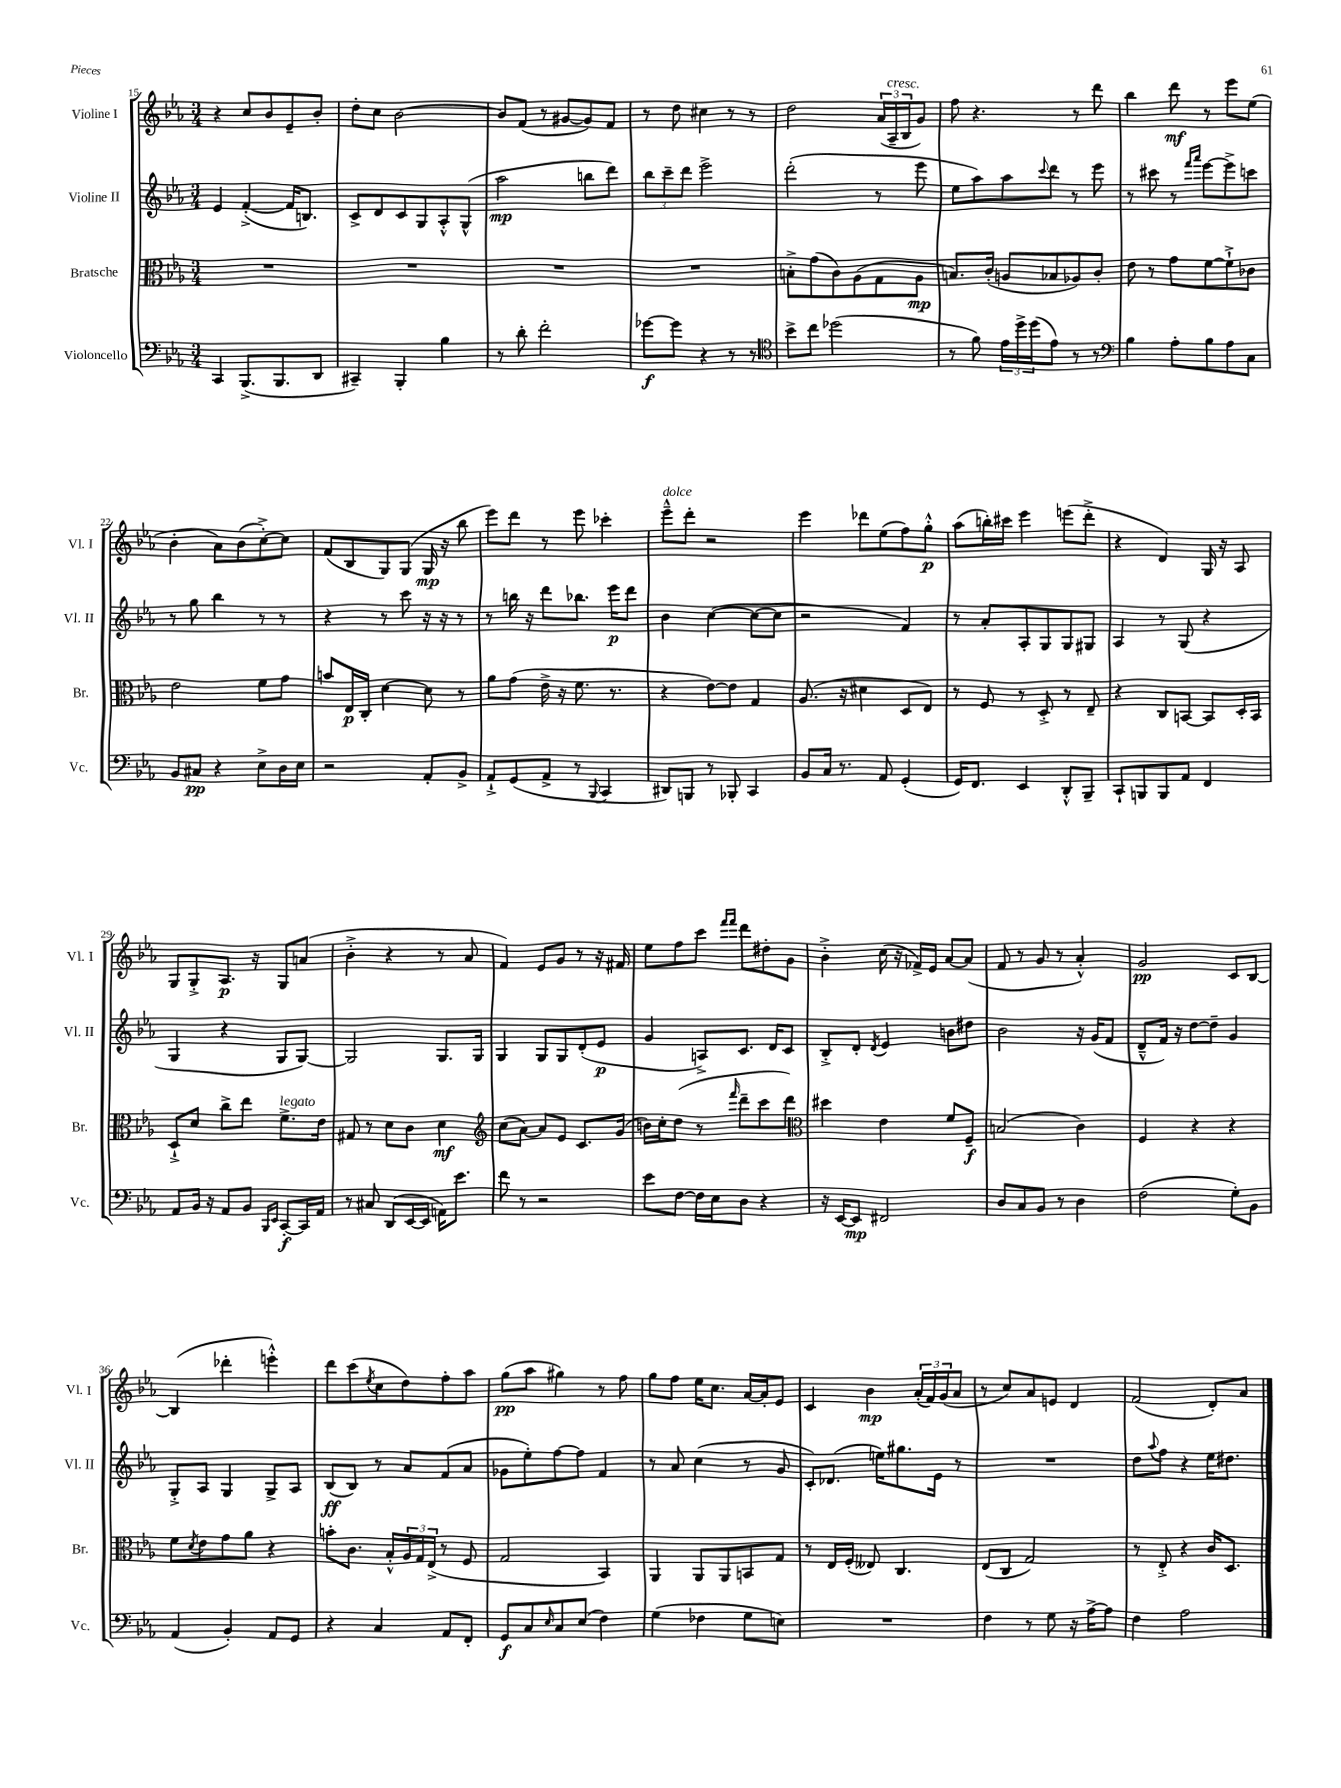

**kern	**kern	**kern	**kern
*staff4	*staff3	*staff2	*staff1
*clefF4	*clefC3	*clefG2	*clefG2
*k[b-e-a-]	*k[b-e-a-]	*k[b-e-a-]	*k[b-e-a-]
*M3/4	*M3/4	*M3/4	*M3/4
4CC	2.r	4e-	4r
(8.BBB-^	.	([4f'^	8cc
.	.	.	8b-
8.BBB-	.	.	.
.	.	16f]	8e-~
.	.	8.B)	.
8DD	.	.	8b-'
=	=	=	=
4CC#~)	2.r	8c^	8dd'
.	.	8d	8cc
4BBB-'	.	8c	[2b-
.	.	8G	.
4B-	.	8A-'^^	.
.	.	(8G^^	.
=	=	=	=
8r	2.r	2aa-	8b-]
8d'	.	.	(8f
2f'	.	.	8r
.	.	.	[8g#
.	.	8bb	8g#])
.	.	8ddd)	8f
=	=	=	=
[8g-	2.r	12bb-	8r
.	.	12ccc~	.
8g-]	.	.	8dd
.	.	12ddd	.
4r	.	2eee-^	4cc#
8r	.	.	8r
8r	.	.	8r
=	=	=	=
*clefC4	*	*	*
8b-^	8B'^	(2ddd'	2dd
8cc	(8g	.	.
(2dd-	8c)	.	.
.	(8A-	.	.
.	8G	8r	(24a-
.	.	.	24A-~
.	.	.	24B-
.	8A-	8eee-	8g)
=	=	=	=
8r	8.B)	8ee-	8ff
8f)	.	8aa-)	4.r
.	(16c'	.	.
24e-	8A	8aa-	.
24dd^	.	.	.
(24dd	.	.	.
.	.	8qqccc	.
8e-)	8B-	8ddd	.
8r	8A-)	8r	8r
8r	8c'	8eee-	8ddd
=	=	=	=
*clefF4	*	*	*
4B-	8e-	8r	4bb-
.	8r	8ccc#	.
8A-'	8g	8r	8ddd
.	.	16qqfff	.
.	.	16qqaaa-	.
8B-	[8f	[8eee-	8r
8A-	8f`^]	8eee-^]	8eee-
8C	8c-	8ccc	(8ee-
=	=	=	=
8BB-	2e-	8r	4b-'
8C#	.	8gg	.
4r	.	4bb-	8a-)
.	.	.	(8b-
8E-^	8f	8r	[8cc'^)
16D	8g	8r	8cc]
16E-	.	.	.
=	=	=	=
2r	8b	4r	(8f
.	16E-	.	8B-
.	16C'	.	.
.	[4d	8r	8G)
.	.	8ccc	(8G
8AA-'	8d]	16r	16G
.	.	16r	16r
8BB-^	8r	8r	8bb-
=	=	=	=
8AA-`^	8a-	8r	8eee-)
(8GG	(8g	16bb	8ddd
.	.	16r	.
8AA-^	16e-^	8ddd	8r
.	16r	.	.
8r	8.f	8.bb-	8eee-
8qqBBB-	.	.	.
4CC	.	.	4ccc-'
.	8.r	16eee-	.
.	.	8ddd	.
=	=	=	=
8DD#)	4r	4b-	8eee-~^^
8BBB	.	.	8ddd'
8r	[8e-)	([4cc	2r
8BBB-'	8e-]	.	.
4CC	4G	8cc_	.
.	.	8cc]	.
=	=	=	=
8BB-	(8.A-	2r	4eee-
16C	.	.	.
8.r	16r	.	.
.	4d#	.	8ddd-
8AA-	.	.	(8ee-
(4GG'	8D	4f)	8ff)
.	8E-)	.	8gg'^^
=	=	=	=
16GG)	8r	8r	(8aa-
8.FF	.	.	.
.	8F	8a-'	16bb')
.	.	.	16ccc#
4EE-	8r	8A-'	4eee-
.	8D'^	8G	.
8DD'^^	8r	8G	(8eee
8BBB-~	8E-~	8G#	8ddd'^
=	=	=	=
8CC`	4r	4A-	4r
8BBB	.	.	.
8BBB	8C	8r	4d)
8AA-	[8BB	(8G	.
4FF	8BB]	4r	16G
.	.	.	16r
.	16D'	.	8A-
.	16BB	.	.
=	=	=	=
8AA-	8D`^	4G	8G
16BB-	8d	.	8G'^
16r	.	.	.
8AA-	8cc^	4r	8.A-
8BB-	8ee-	.	.
.	.	.	16r
16qqBBB-	.	.	.
16qqEE-	.	.	.
[8CC'	8.f^	8G	8G
16CC]	.	[8G)	(8a
16AA-	16e-	.	.
=	=	=	=
8r	8G#	2G]	4b-'^
8C#	8r	.	.
(8DD	8d	.	4r
[16EE-	8c	.	.
16EE-]	.	.	.
16AA)	4d	8.G	8r
8.e-	.	.	.
.	.	.	8a-
.	.	16G	.
=	=	=	=
*	*clefG2	*	*
8f	(8cc	4G	4f)
8r	[8a-)	.	.
2r	8a-]	8G	8e-
.	8e-	8G	8g
.	8.c	(8d'	8r
.	.	8e-	16r
.	(16g	.	16f#
=	=	=	=
8e-	16b)	4g	8ee-
.	16cc'	.	.
[8F	(8dd	.	8ff
16F]	8r	8A^)	8ccc
16E-	.	.	.
.	.	.	16qqfff
.	16qqfff	.	16qqfff
8D	8ddd~	8.c	8ddd
4r	8ccc	.	8dd#'
.	.	16d	.
.	8ddd)	8c	8g
=	=	=	=
*	*clefC3	*	*
16r	4dd#	8B-'^	4b-'^
[16EE-	.	.	.
8EE-]	.	8d'	.
.	.	8qd	.
2FF#	4e-	4e-	(16cc
.	.	.	16r
.	.	.	16f-^)
.	.	.	16e-
.	8f	8b	[8a-
.	8F~	8dd#	(8a-]
=	=	=	=
8D	(2B	2b-	8f
8C	.	.	8r
8BB-	.	.	8g
8r	.	.	8r
4D	4c)	16r	4a-'^^)
.	.	(16g	.
.	.	8f	.
=	=	=	=
(2F	4F	8d~^^	2g
.	.	16f)	.
.	.	16r	.
.	4r	[8dd	.
.	.	8dd~]	.
8G')	4r	4g	8c
8BB-	.	.	[8B-
=	=	=	=
(4AA-	8f	8G'^	(4B-]
.	8qd	.	.
.	8e-	8A-	.
4BB-')	8g	4G	4ddd-'
.	8a-	.	.
8AA-	4r	8G^	4eee'^^)
8GG	.	8A-	.
=	=	=	=
4r	8b'	(8B-	8ddd
.	8.c	8B-)	(8ccc
.	.	.	8qee-
4C	.	8r	8cc
.	16B-'^^	.	.
.	24A-	8a-	8dd)
.	24G	.	.
.	(24E-^	.	.
8AA-	8r	(8f	8ff'
8FF'	8F	8a-	8aa-
=	=	=	=
8GG	2G	8g-	(8gg
8C	.	8ee-')	8aa-
16qqE-	.	.	.
8C	.	[8ff	4gg#)
(8E-	.	8ff]	.
4F)	4BB-)	4f	8r
.	.	.	8ff
=	=	=	=
(4G	4AA-	8r	8gg
.	.	8a-	8ff
4F-	8AA-	(4cc	16ee-
.	.	.	8.cc
.	8AA-	.	.
8G	8BB	8r	[16a-
.	.	.	16a-']
8E)	8G	8g	8e-
=	=	=	=
2.r	8r	8c')	4c
.	16E-	(8.d-	.
.	(16F'	.	.
.	8E--)	.	4b-
.	.	16ee)	.
.	4.C	8.gg#	.
.	.	.	(24a-'
.	.	.	24f)
.	.	16e-	.
.	.	.	(24g
.	.	8r	8a-
=	=	=	=
4F	(8E-	2.r	8r
.	8C	.	8cc)
8r	2G)	.	8a-
8G	.	.	8e
16r	.	.	4d
[16A-^	.	.	.
8A-]	.	.	.
=	=	=	=
4F	8r	8dd	(2f
.	.	8qqaa-	.
.	8E-'^	8ff	.
2A-	4r	4r	.
.	16c	16ee-	8d')
.	8.D	8.dd#	.
.	.	.	8a-
==	==	==	==
*-	*-	*-	*-
